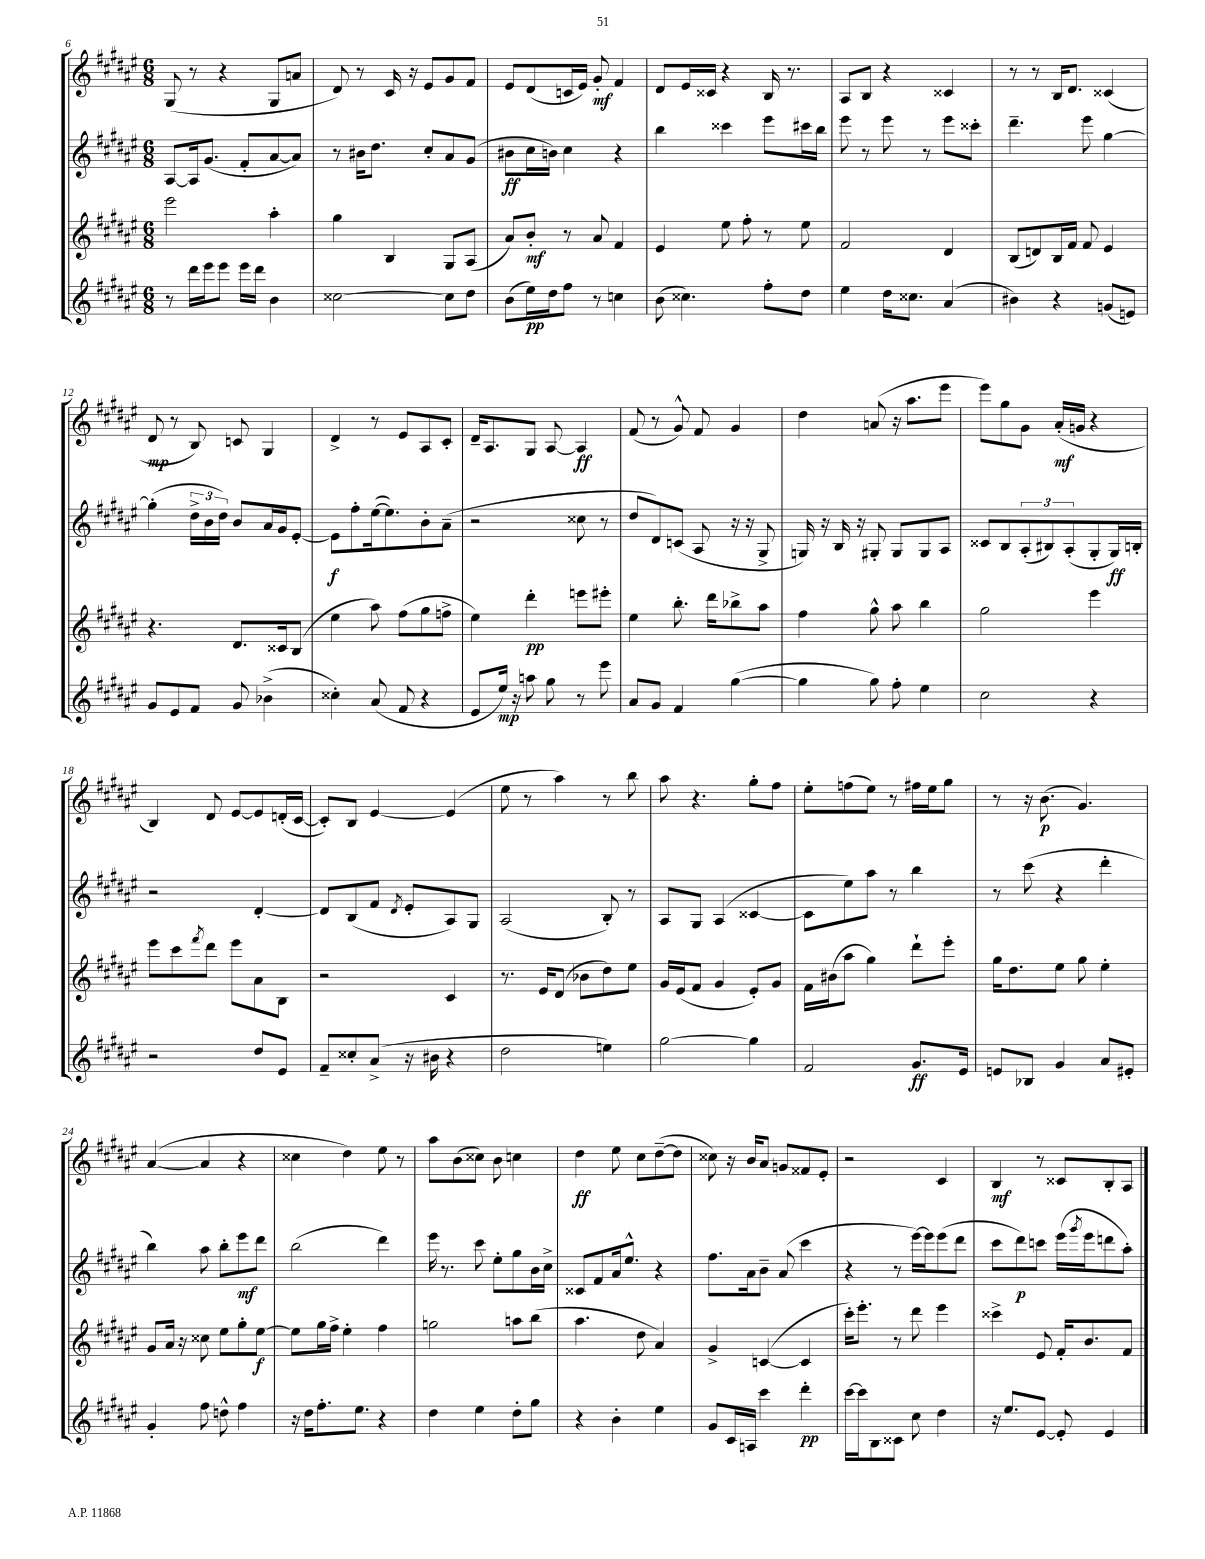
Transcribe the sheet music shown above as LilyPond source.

<<
\new StaffGroup <<
\new Staff = "s0" {
    \clef treble \key fis \major \numericTimeSignature \time 6/8
    gis8( r8 r4 gis8 a'8 |
    dis'8) r8 cis'16 r16 eis'8 gis'8 fis'8 |
    eis'8 dis'8( c'16 eis'16) gis'8-.\mf fis'4 |
    dis'8 eis'16 cisis'16 r4 b16 r8. |
    ais8 b8 r4 cisis'4 |
    r8 r8 b16 dis'8. cisis'4( |
    dis'8\mp r8 b8) c'8 gis4 |
    dis'4-> r8 eis'8 ais8 cis'8-. |
    dis'16-- ais8. gis8 ais8~ ais4\ff |
    fis'8( r8 gis'8-^) fis'8 gis'4 |
    dis''4 a'8( r16 ais''8. eis'''8 |
    eis'''8) gis''8 gis'8 ais'16-.\mf( g'16 r4 |
    b4) dis'8 eis'8~ eis'8 d'16-.( cis'16~ |
    cis'8-.) b8 eis'4~ eis'4( |
    eis''8 r8 ais''4) r8 b''8 |
    ais''8 r4. gis''8-. fis''8 |
    eis''8-. f''8( eis''8) r8 fis''16 eis''16 gis''8 |
    r8 r16 b'8.\p( gis'4.) |
    ais'4~( ais'4 r4 |
    cisis''4 dis''4) eis''8 r8 |
    ais''8 b'8( cisis''8) b'8 c''4 |
    dis''4\ff eis''8 cis''8 dis''8~--( dis''8 |
    cisis''8) r16 b'16 ais'8 g'8 fisis'8 eis'8-. |
    r2 cis'4 |
    b4\mf r8 cisis'8 b8-. ais8 \bar "|." |
}
\new Staff = "s1" {
    \clef treble \key fis \major \numericTimeSignature \time 6/8
    ais8~ ais16 gis'8.( fis'8-. ais'8~ ais'8) |
    r8 bis'16 dis''8. cis''8-. ais'8 gis'8( |
    bis'8\ff cis''16 b'16) cis''4 r4 |
    b''4 cisis'''4 eis'''8 cis'''16 b''16 |
    eis'''8 r8 eis'''8 r8 eis'''8 cisis'''8-. |
    dis'''4.-- eis'''8 gis''4~ |
    gis''4-.( \tuplet 3/2 { dis''16-> b'16 dis''16) } b'8 ais'16 gis'16 eis'8~-. |
    eis'8\f fis''8-. eis''16~( eis''8.) b'8-. ais'8--( |
    r2 cisis''8 r8 |
    dis''8 dis'8) c'8( ais8 r16 r16 gis8-> |
    g16) r16 b16 r16 gis8-. gis8 gis8 ais8 |
    cisis'8 b8 \tuplet 3/2 { ais8-.( bis8) ais8-.( } gis8-. gis16\ff) b16-. |
    r2 dis'4~-. |
    dis'8 b8( fis'8 \acciaccatura { dis'8 } eis'8-. ais8) gis8 |
    ais2( b8-.) r8 |
    ais8 gis8 ais4( cisis'4~ |
    cisis'8 eis''8) ais''8 r8 b''4 |
    r8 cis'''8( r4 dis'''4-. |
    b''4) ais''8 b''8-. eis'''8\mf dis'''8 |
    b''2( dis'''4) |
    eis'''16 r8. cis'''8 eis''8-. gis''8 b'16 cis''16-> |
    cisis'8 fis'8 ais'16 eis''8.-^ r4 |
    fis''8. ais'16 b'8-- ais'8( cis'''4 |
    r4 r8 eis'''16~) eis'''16 eis'''8( dis'''8 |
    cis'''8 dis'''8\p) c'''8 eis'''16( \acciaccatura { gis'''8 } eis'''16 d'''8 ais''8-.) \bar "|." |
}
\new Staff = "s2" {
    \clef treble \key fis \major \numericTimeSignature \time 6/8
    eis'''2 ais''4-. |
    gis''4 b4 gis8 ais8( |
    ais'8) b'8-.\mf r8 ais'8 fis'4 |
    eis'4 eis''8 fis''8-. r8 eis''8 |
    fis'2 dis'4 |
    b8( d'8) b16 fis'16 fis'8 eis'4 |
    r4. dis'8. cisis'16 b8( |
    eis''4 ais''8) fis''8( gis''8 f''8-> |
    eis''4) dis'''4-.\pp e'''8 eis'''8-. |
    eis''4 b''8.-. dis'''16 bes''8-> ais''8 |
    fis''4 gis''8-^ ais''8 b''4 |
    gis''2 eis'''4 |
    eis'''8 cis'''8 \acciaccatura { fis'''8 } dis'''8 eis'''8 ais'8 b8 |
    r2 cis'4 |
    r8. eis'16 dis'8( bes'8 dis''8) eis''8 |
    gis'16 eis'16( fis'8 gis'4 eis'8-.) gis'8 |
    fis'16 bis'16( ais''8 gis''4) dis'''8-! eis'''8-. |
    gis''16 dis''8. eis''8 gis''8 eis''4-. |
    gis'8 ais'16 r16 cisis''8 eis''8 gis''8-. eis''8~\f |
    eis''8 gis''16 fis''16-> eis''4-. fis''4 |
    g''2 a''8 b''8( |
    ais''4. dis''8 ais'4) |
    gis'4-> c'4~( c'4 |
    cis'''16-.) eis'''8.-. r8 dis'''8 eis'''4 |
    cisis'''4-> eis'8 fis'16-. b'8. fis'8 \bar "|." |
}
\new Staff = "s3" {
    \clef treble \key fis \major \numericTimeSignature \time 6/8
    r8 dis'''16 eis'''16 eis'''8 eis'''16 dis'''16 b'4 |
    cisis''2~ cisis''8 dis''8 |
    b'8( eis''16\pp) dis''16 fis''8 r8 c''4 |
    b'8( cisis''4.) fis''8-. dis''8 |
    eis''4 dis''16 cisis''8. ais'4( |
    bis'4) r4 g'8( e'8) |
    gis'8 eis'8 fis'8 gis'8 bes'4->( |
    cisis''4-.) ais'8( fis'8 r4 |
    eis'8 eis''16\mp) r16 a''8 gis''8 r8 eis'''8 |
    ais'8 gis'8 fis'4 gis''4~( |
    gis''4 gis''8) fis''8-. eis''4 |
    cis''2 r4 |
    r2 dis''8 eis'8 |
    fis'8-- cisis''8-. ais'8->( r16 bis'16 r4 |
    dis''2 e''4) |
    gis''2~ gis''4 |
    fis'2 gis'8.\ff eis'16 |
    e'8 bes8 gis'4 ais'8 eis'8-. |
    gis'4-. fis''8 d''8-^ fis''4 |
    r16 dis''16 fis''8.-. eis''8. r4 |
    dis''4 eis''4 dis''8-. gis''8 |
    r4 b'4-. eis''4 |
    gis'8 cis'16 a16 cis'''4 dis'''4-.\pp |
    cis'''16~ cis'''16 b8 cisis'8 cis''8 dis''4 |
    r16 eis''8. eis'8~ eis'8-. eis'4 \bar "|." |
}
>>
>>
\layout { \context { \Score currentBarNumber = #6 } }
